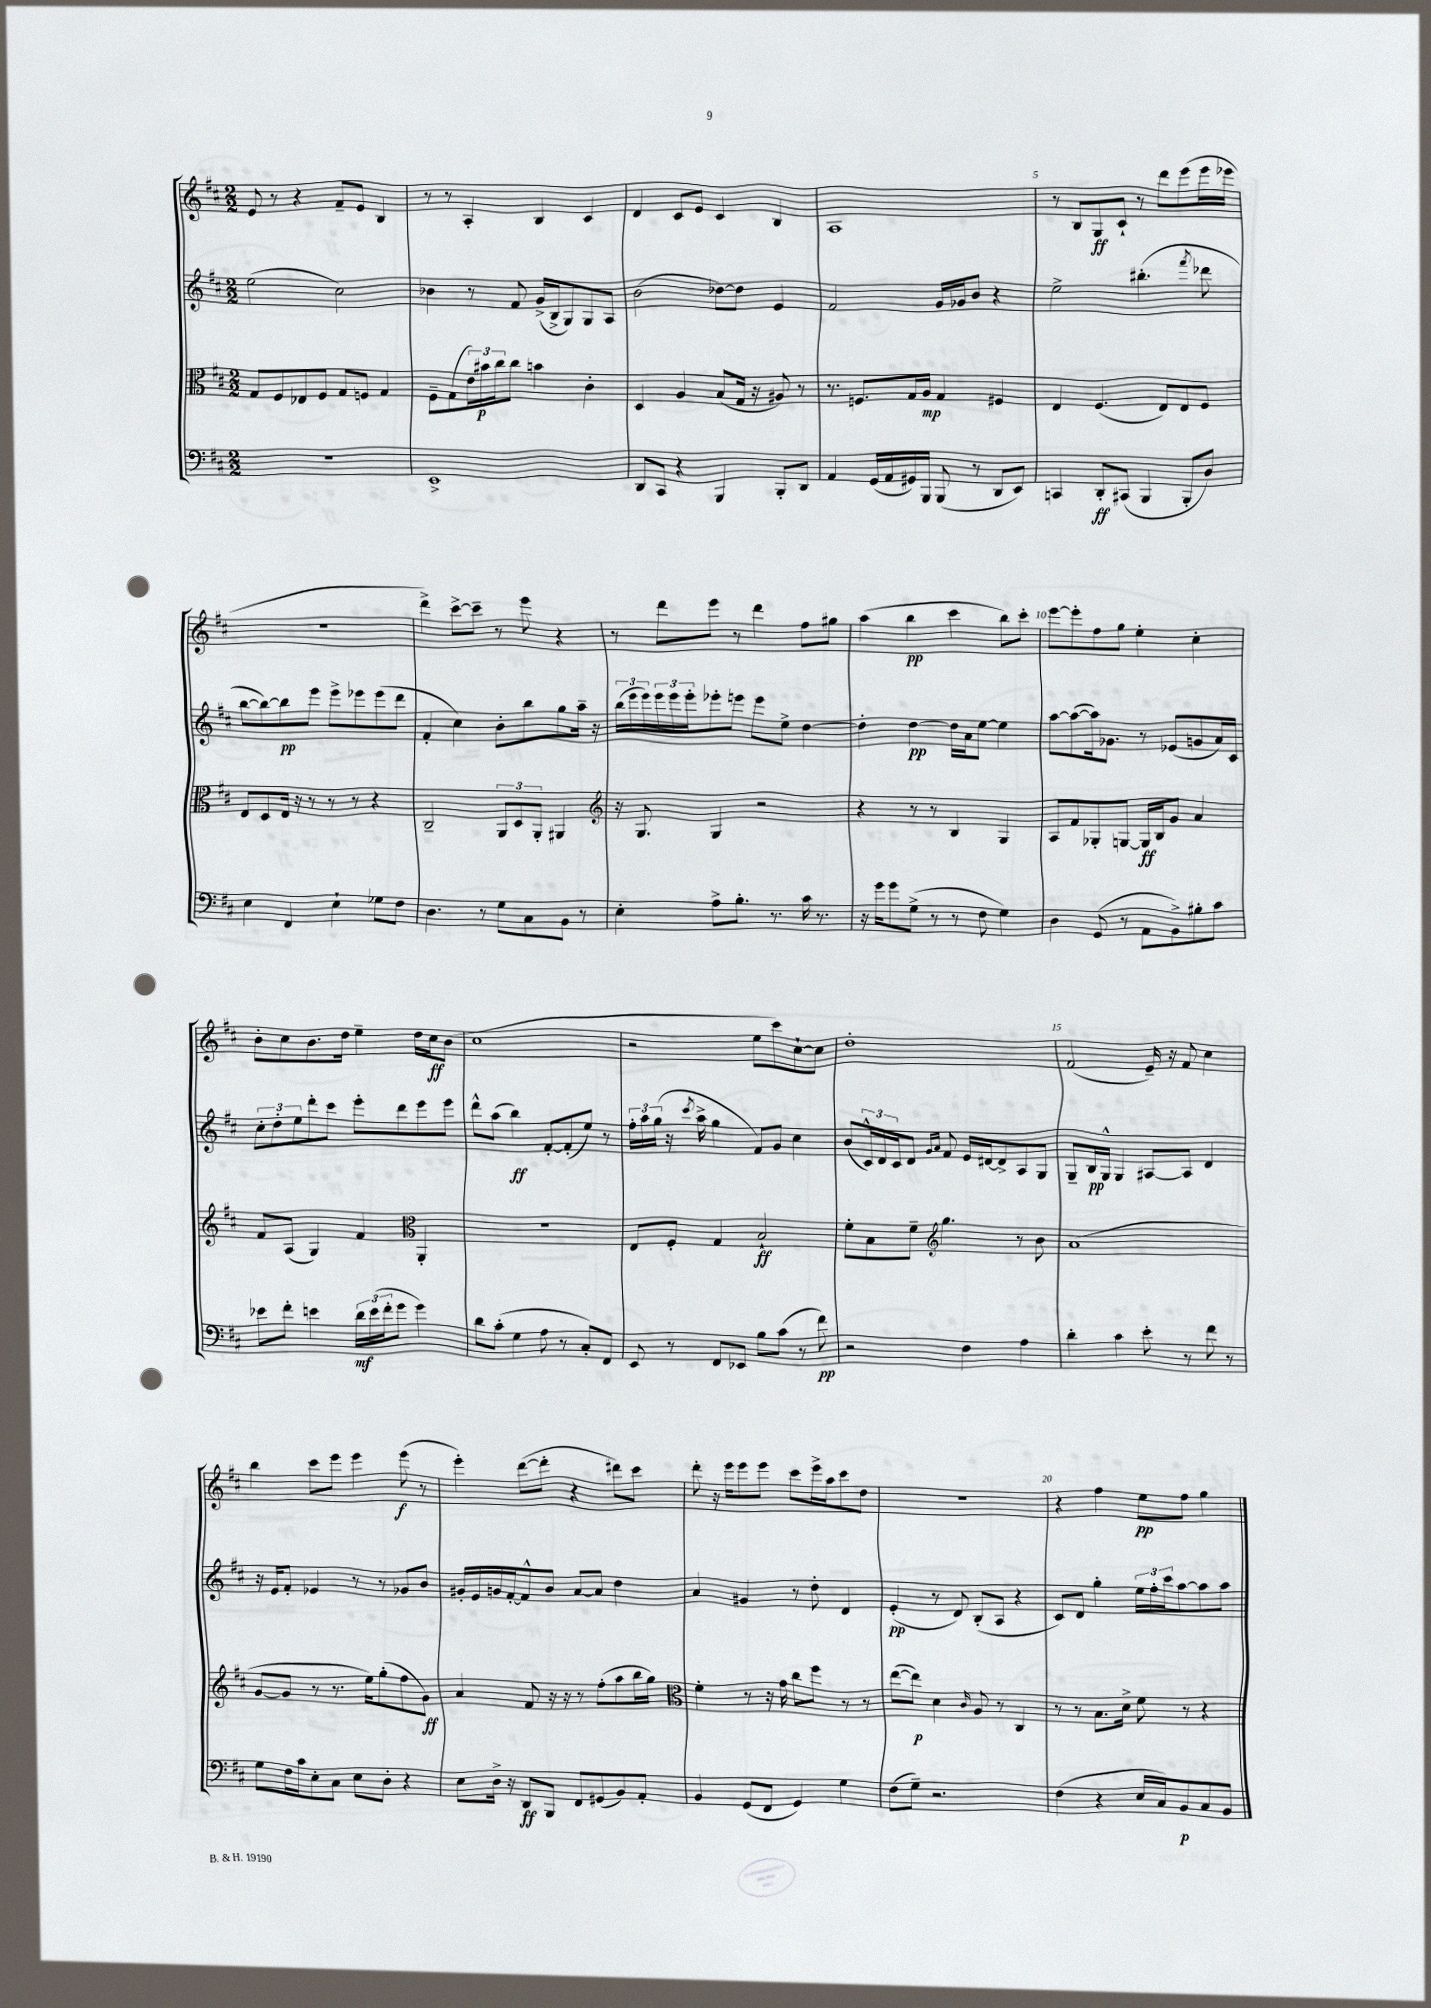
<<
\new StaffGroup <<
\new Staff = "s0" {
    \clef treble \key d \major \numericTimeSignature \time 2/2
    e'8 r8 r4 fis'8-- e'8 b4 |
    r8 r8 a4-. b4 cis'4 |
    d'4 cis'8 e'8 cis'4 b4 |
    a1 |
    r8 b8 g8\ff cis'8-! r8 d'''8 e'''8( e'''16 ees'''16 |
    R1 |
    d'''4->) cis'''8~-> cis'''8-- r8 e'''8 r4 |
    r8 d'''8 e'''8 r8 d'''4 fis''8 gis''8 |
    a''4( b''4\pp cis'''4 b''8) cis'''8-. |
    e'''8~ e'''8-. fis''8 g''8 e''4-. cis''4-. |
    b'8-. cis''8 b'8. d''16 e''4-- d''16 cis''16\ff b'8( |
    cis''1 |
    r2 e''8 cis'''8) cis''8~-! cis''8 |
    d''1-. |
    fis'2( e'16--) r16 fis'8 cis''4 |
    b''4 cis'''8 e'''8 e'''4 e'''8\f( r8 |
    e'''4-.) d'''8~( d'''8-. r4 dis'''8) cis'''8 |
    d'''8-. r16 e'''16 e'''8 e'''8 cis'''8 e'''16-> a''16 cis'''8 d''8 |
    R1 |
    r4 fis''4 e''8\pp fis''8 g''4 \bar "|." |
}
\new Staff = "s1" {
    \clef treble \key d \major \numericTimeSignature \time 2/2
    e''2( cis''2) |
    bes'4 r8 fis'8 g'16->( b16-> g8) g8 a8 |
    b'2( des''8~) des''8 e'4 |
    fis'2 g'16 ges'16 b'8 r4 |
    e''2-> bis''4.-.( \acciaccatura { fis'''8 } des'''8 |
    b''8~ b''8~) b''8\pp e'''8 e'''8-> ees'''8 ees'''8( d'''8 |
    fis'4-. cis''4) b'8-. b''8 g''8 a''16-- r16 |
    \tuplet 3/2 { b''16( e'''16 e'''16) } \tuplet 3/2 { e'''16 e'''16 e'''16-. } ees'''8-. e'''8 e'''8 e''8-> d''4~ |
    d''4-. d''4~\pp d''16 a'16 e''8~ e''4 |
    a''8~ a''8~( a''16) ges'8. r8 ees'8( g'8 a'16) cis'16 |
    \tuplet 3/2 { cis''8-. d''8-. e''8 } d'''8-. cis'''8 e'''8-. d'''8 e'''8 e'''8 |
    d'''8-^ a''8( b''4\ff) fis'8~-. fis'8-.( e''8) r8 |
    \tuplet 3/2 { fis''16-. a''16 g''16( } r16 \acciaccatura { cis'''8 } a''16-> g''4 fis'8) g'8 cis''4 |
    b'8( \tuplet 3/2 { cis'16-^) d'16 cis'16 } d'8 \grace { g'16 a'16 } fis'8 e'16 dis'16~ dis'8-> a8 g8 |
    g8-- b16\pp g16-^ g4 ais8~ ais8 d'4 |
    r16 e'16 fis'8-. ees'4 r8 r8 ges'8 b'8 |
    gis'16-. e'16 g'16 fis'16~-. fis'8-^ b'8 a'8~ a'8 d''4 |
    a'4 gis'4 r8 d''8-. d'4 |
    e'4-.\pp( r8 d'8) b8-.( a8 r4 |
    cis'8) d'8 g''4-. \tuplet 3/2 { e''16 fis''16-. cis'''16 } a''8~ a''8 a''8 \bar "|." |
}
\new Staff = "s2" {
    \clef alto \key d \major \numericTimeSignature \time 2/2
    g8 fis8 ees8 fis8 g8 f8 g4 |
    fis8-- g8( \tuplet 3/2 { e'16) bis'16\p cis''16 } cis''8 b'4 cis'4-. |
    d4 a4 b8( g16 r16 ais8) r8 |
    r8. f8. g16 a16\mp g4 fis4 |
    e4 fis4.( e8) e8 fis8 |
    e8 d8 e16 r16 r8 r8 r8 r4 |
    cis2-- \tuplet 3/2 { a,8 d8 a,8-. } ais,4 |
    \clef treble r16 g8. g4 r2 |
    r4 r8 r8 b4 g4 |
    a8 fis'8 ges8-. g8~ g16\ff b16 g'8 a'4 |
    fis'8 a8( g4) fis'4 \clef alto a,4-. |
    R1 |
    e8 fis8-. g4 b2-!\ff |
    fis'8-. b8 fis'8-- \clef treble g''4. r8 b'8 |
    a'1( |
    g'8~ g'8 r8 r8. e''16) g''8-.( fis''8 g'8\ff) |
    a'4 fis'8 r16 r16 r8 fis''8-.( a''8 b''16 g''16) |
    \clef alto fis'4-. r8 r16 g'16 cis''8 fis''8 r8 r8 |
    e''8~( e''8\p) d'4 \grace { cis'16 } a8 r8 cis4 |
    r8 r8 b8. d'16-> fis'8 r8 r4 \bar "|." |
}
\new Staff = "s3" {
    \clef bass \key d \major \numericTimeSignature \time 2/2
    r1 |
    e,1-> |
    d,8 cis,8 r4 b,,4 b,,8-. d,8 |
    a,4 g,16( a,16 gis,16) b,,16 b,,8( r8 d,8 e,8) |
    c,4 d,8-.\ff cis,8( b,,4 b,,8-. d8) |
    e4 fis,4 e4-! ges8 fis8 |
    d4. r8 g8 cis8 b,8 r8 |
    e4-. a8-> b8.-. r8. cis'16 r8. |
    r16 g'16 g'8 g8->( r8 r8 fis8 g4) |
    d4 g,8( r8 a,8 b,8->) bis8-. cis'8 |
    ees'8 fis'8-. e'4 \tuplet 3/2 { d'16\mf e'16( fis'16-. } g'8 g'4) |
    d'8 cis'8-.( g4 a8 r8 cis8-.) fis,8 |
    e,8 r8 fis,8 ees,8 b8 cis'8( r8 fis'8\pp) |
    r2 fis4 a4 |
    d'4-. cis'4 e'8-. r8 fis'8 r8 |
    g8 fis16 cis'16 e8-. cis8 e8 d8-. r4 |
    e8 d16-> r16 d,8\ff b,,8 fis,8 gis,8( b,8) a,8-. |
    b,4 g,8( fis,8 g,4) g4 |
    fis8( g8--) r2. |
    fis4( r4 e16 cis16) b,8\p cis8 b,8 \bar "|." |
}
>>
>>
\layout { \context { \Score \override BarNumber.break-visibility = ##(#f #t #t) barNumberVisibility = #(every-nth-bar-number-visible 5) } }
